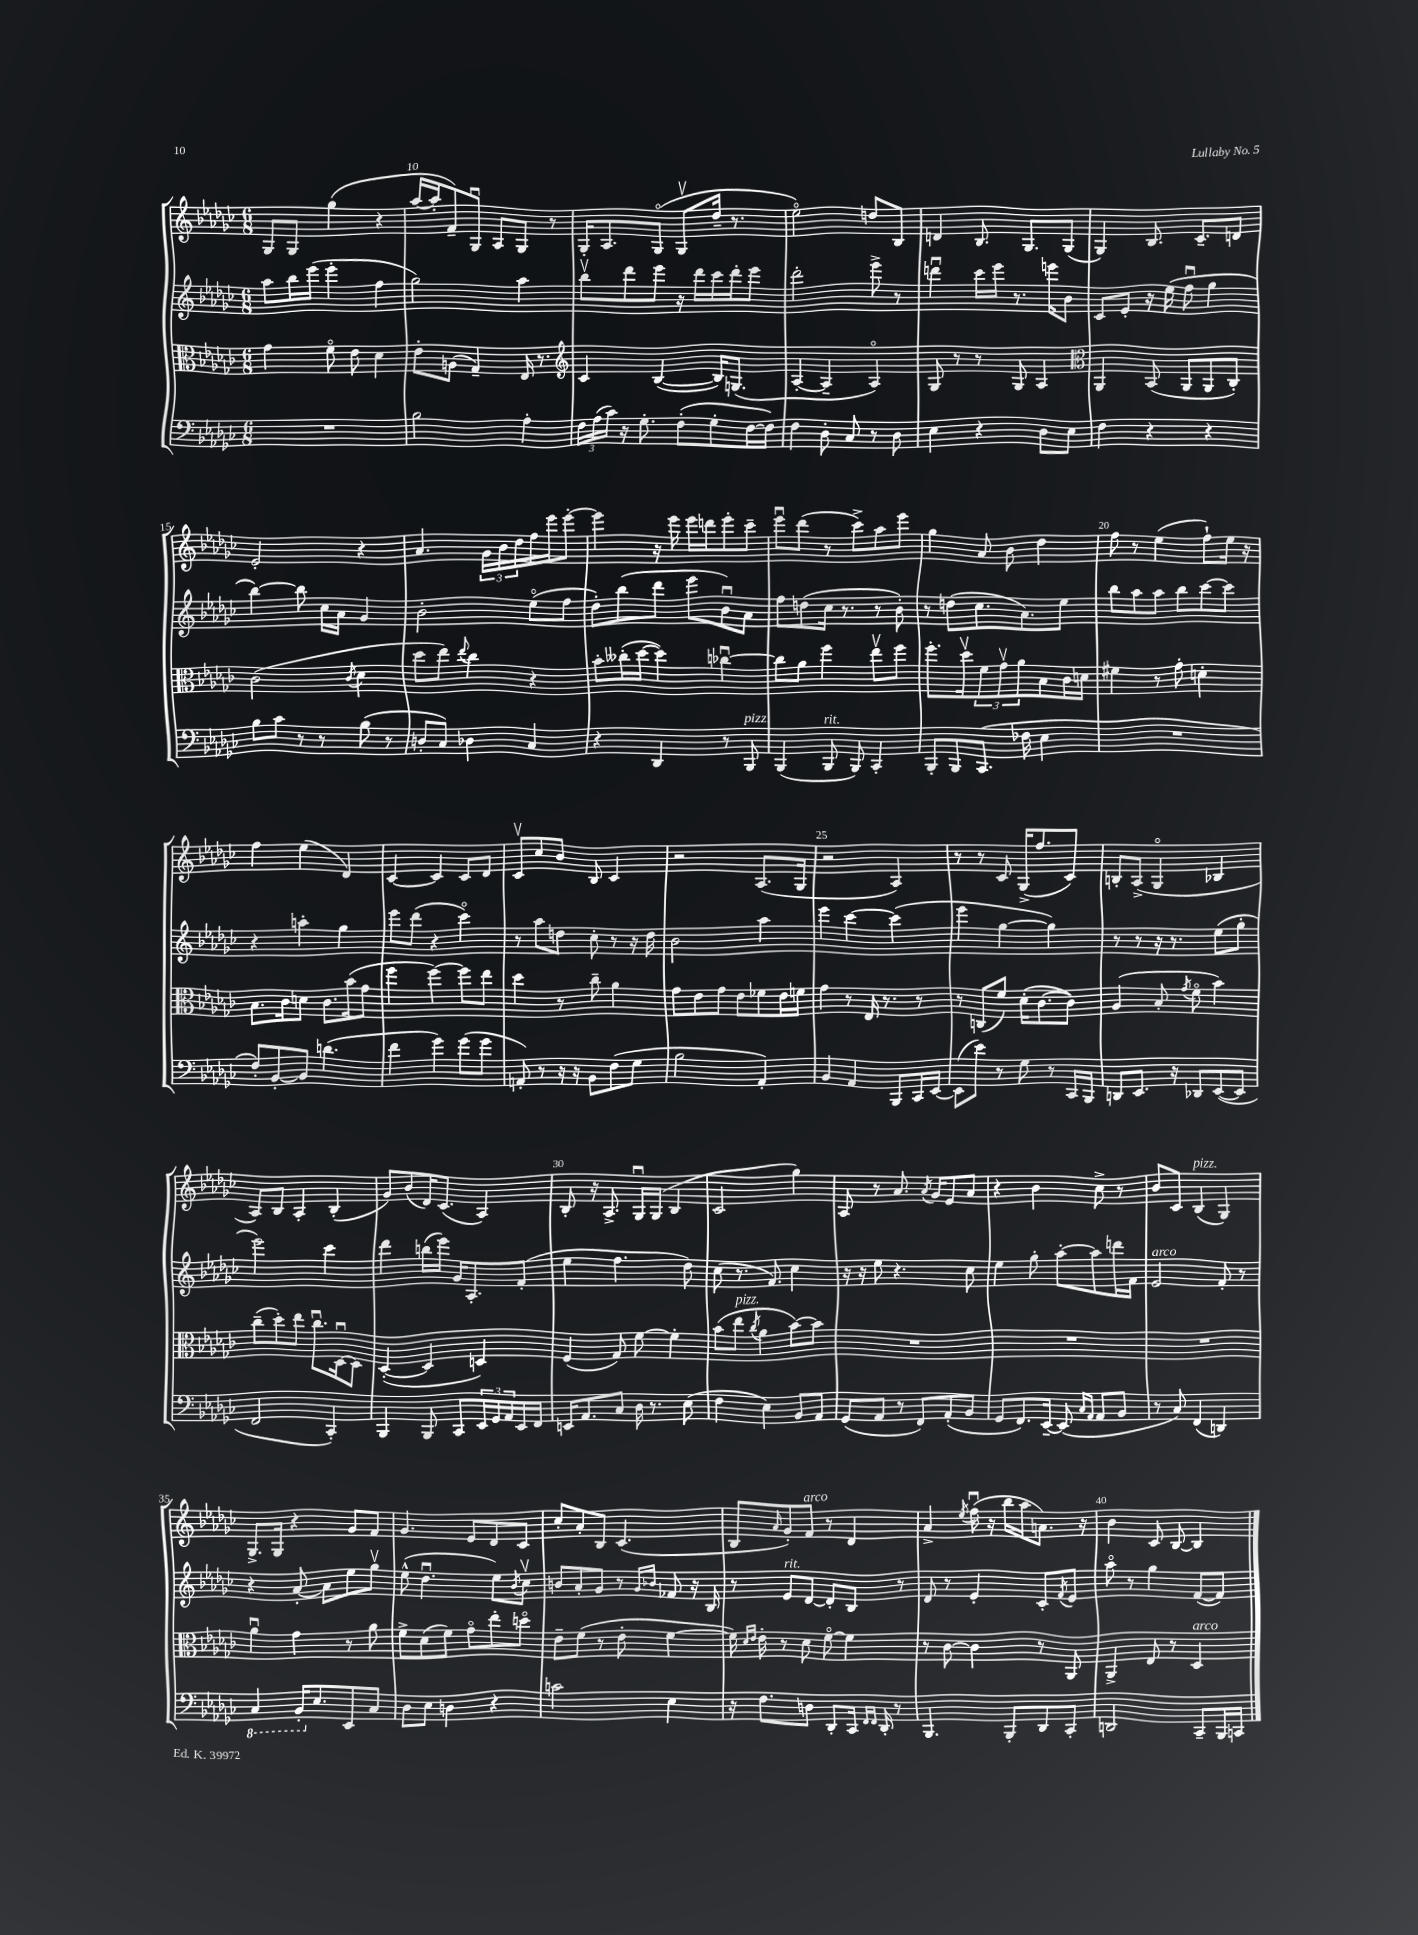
<<
\new StaffGroup <<
\new Staff = "s0" {
    \clef treble \key ges \major \numericTimeSignature \time 6/8
    ges8 ges8 ges''4( r4 |
    aes''16~ aes''16-. f'8--) ges8\downbow aes8 ges8 r8 |
    ges16-. aes8. ges8\flageolet( ges8\upbow des''16-- r8. |
    ees''2\flageolet) d''8 bes8 |
    d'4 bes8. ges8. ges8( |
    ges4) bes8. ces'8.-- d'8 |
    ees'2-. r4 |
    aes'4. \tuplet 3/2 { ges'16 bes'16 des''16 } f''16 ees'''16 ees'''8~-. |
    ees'''4 r16 ees'''16 ees'''16 d'''16 ees'''8-. ces'''8-- |
    ees'''8\downbow des'''8( r8 ces'''8->) aes''8 ees'''8 |
    ges''4 aes'8 bes'8 des''4 |
    f''8 r8 ees''4( f''8-!) ees''16 r16 |
    f''4 ees''4( des'4) |
    ces'4~ ces'4 ces'8 des'8 |
    ces'8\upbow ces''8 bes'8 bes8 ces'4 |
    r2 aes8.( ges16 |
    r2 aes4) |
    r8 r8 ces'8 ges16->( f''8. ces'8) |
    b8-. aes8->( ges4\flageolet bes4 |
    aes8) bes8 aes4-. bes4-.( |
    ges'8) bes'8( des'16) ces'8.( aes4) |
    bes8-. r16 aes8.-> ges16\downbow ges16( bes4 |
    ces'2 ges''4) |
    aes8 r8 aes'8. \acciaccatura { aes'8 } ges'16 ees'8 aes'8 |
    r4 bes'4 ces''8-> r8 |
    bes'8 ces'8 bes4^\markup { \italic "pizz." }( ges4) |
    ges8.-> ges16 r4 ges'8 f'8 |
    ges'4. ees'8 des'8 ces'8 |
    ces''8-. aes'8-. bes8 ces'4.( |
    bes8 \grace { aes'16 } ges'8-.) f'8^\markup { \italic "arco" } r8 des'4 |
    aes'4-> \acciaccatura { ees''8 } f''16\downbow( r16 bes''16 aes''16 a'8.) r16 |
    bes'4 ces'8 bes8~ bes4 \bar "|." |
}
\new Staff = "s1" {
    \clef treble \key ges \major \numericTimeSignature \time 6/8
    aes''8 bes''16 ees'''16( ees'''4-. f''4 |
    ges''2) aes''4 |
    bes''8\upbow des'''8 ees'''8 r16 des'''16 ces'''16 des'''16-. ees'''8 |
    des'''2-. ees'''8-> r8 |
    d'''4\downbow ces'''16 ees'''16 r8. e'''16 bes'8 |
    ces'8 ees'8-. r16 ees''16( f''8\downbow ges''4 |
    bes''4~) bes''8 ces''16 aes'16 ges'4 |
    bes'2-. ees''8\flageolet( f''8 |
    des''8-.) bes''8( des'''8 ees'''8 bes'8\downbow) aes'8 |
    f''8 d''8( ces''16 r8. r8 bes'8-.) |
    r8 d''8( ces''8. aes'8.) ees''8 |
    bes''8 aes''8 aes''8 bes''8 ces'''8~ ces'''8 |
    r4 a''4-. ges''4 |
    ees'''8 des'''8( r4 ces'''4\flageolet) |
    r8 aes''8 d''8 ces''8-. r8 r16 d''16 |
    bes'2 aes''4 |
    ees'''4 ces'''4~ ces'''4( |
    ees'''4 ges''4~ ges''4) |
    r8 r8 r16 r8. ees''8( ges''8-. |
    ees'''2) ces'''4 |
    des'''4 b''16( ees'''16) ges'16 aes8.-. f'8-.( |
    ees''4 f''4. des''8) |
    ces''8( r8. f'8.) ces''4 |
    r16 r16 ees''8 r4. ces''8 |
    ees''4 ges''8-. aes''8~-. aes''8 d'''16 f'16 |
    ees'2^\markup { \italic "arco" } f'8-. r8 |
    r4 aes'8~-. aes'8 ees''8 ges''8\upbow |
    ees''8-^( des''4.\downbow ees''8) \acciaccatura { bes'8 } ces''8\upbow |
    b'8 aes'8-. ges'8 r8 \grace { ges'16 bes'16 } fes'8 r16 bes16 |
    r8 ees'8^\markup { \italic "rit." } des'8~ des'8-. bes8 r8 |
    des'8 r8 ees'4-. ces'8-. \acciaccatura { f'8 } ees'8 |
    aes''8\flageolet r8 ges''4 f'8~( f'8) \bar "|." |
}
\new Staff = "s2" {
    \clef alto \key ges \major \numericTimeSignature \time 6/8
    ges'4 f'8\flageolet ees'8 des'4 |
    ees'8-. a8( ges4--) ees16 r8. |
    \clef treble ces'4 bes4~( bes16) g8.( |
    aes4~-. aes4-- aes4\flageolet) |
    ges8 r8 r8 ges8 aes4 |
    \clef alto aes,4 bes,8( aes,8 aes,8 ces8-.) |
    ces'2( \acciaccatura { ces'8 } des'4 |
    des''8 ees''8) \appoggiatura { ees''8 } ces''4 r4 |
    bes'8-. ceses''16-.( des''16~ des''4) ces''4~\downbow |
    ces''8 aes'8 f''4 ees''8\upbow f''8 |
    f''8.-. des''16\upbow \tuplet 3/2 { f'8 ges'8\upbow aes'8 } bes8 ces'16 d'16 |
    fis'4 r8 ges'8-. d'4-. |
    bes8. ces'16 d'8 ces'8. bes'16( ges'8 |
    f''4 f''4~) f''8 ees''8 |
    des''4 r8 ces''8-- aes'4 |
    ges'8 ees'8 ges'8 ees'8 fes'8 ees'16 f'16 |
    ges'4 r8 ees16 r8. r8 |
    r8 c8( f'8) des'16-.( ces'8.~ ces'8) |
    aes4( bes8-. \acciaccatura { ges'8 } f'8\flageolet bes'4) |
    ces''8--( des''8-.) ees''8 ces''8.\downbow des16~\downbow des8 |
    des4~-.( des4 d4) |
    f4( ges8) f'8~ f'4-. |
    bes'8( ees''8^\markup { \italic "pizz." } \acciaccatura { ces''8 } aes'4 bes'8~) bes'8 |
    R2. |
    R2. |
    R2. |
    aes'4\downbow ges'4 r8 aes'8 |
    f'8-> des'8( f'8) ges'8\flageolet ees''8-. d''8\flageolet |
    ees'8-- f'8( r8 ees'8-. f'4~ |
    f'16) \grace { des'16 ees'16 } ees'16-. r8 des'8 f'8~\flageolet f'4 |
    r8 ces'8~ ces'4 r8 aes,8 |
    aes,4-> ees8 r8 des4^\markup { \italic "arco" } \bar "|." |
}
\new Staff = "s3" {
    \clef bass \key ges \major \numericTimeSignature \time 6/8
    R2. |
    bes2 aes4-. |
    \tuplet 3/2 { f16 aes16( ces'16) } r16 ges8.-. f8-.( ges8-. f16~ f16) |
    f4 des8-. ces8 r8 des8 |
    ees4 r4 des8 ees8 |
    f4 r4 r4 |
    bes8 ces'8 r8 r8 bes8( r8 |
    d8-. ces8) des4 ces4 |
    r4 des,4 r8 bes,,8^\markup { \italic "pizz." } |
    bes,,4( bes,,8^\markup { \italic "rit." } bes,,8) ces,4-. |
    bes,,8-. bes,,8 ces,8.( fes16 ees4 |
    R2. |
    f8-.) bes,8~-. bes,8 d'4.( |
    f'4 ges'4) ges'8( ges'8 |
    a,8-.) r8 r16 r16 bes,8 f8( ges8 |
    bes2 aes,4-.) |
    bes,4 aes,4 bes,,8 ces,16 ees,16~ |
    ees,8( ees'8) r8 ges8 r8 ces,16 bes,,16 |
    d,8 ees,8. r16 des,8 ees,8~( ees,8 |
    f,2 ces,4-.) |
    bes,,4 bes,,8 ces,8 \tuplet 3/2 { ees,16 ges,16 aes,16 } ees,16 f,16 |
    e,16 aes,8. ces8 des16 r8. ees8( |
    f4 ees4) bes,8 aes,8 |
    ges,8( aes,8 r8 f,8) aes,8-.( bes,8 |
    ges,8 f,8.) ees,16~-- ees,8( \grace { ces16 aes,16 } aes,8 bes,8 |
    r8 ces8) f,4( d,4) |
    \ottava #-1 ces,4 bes,,16-. \ottava #0 ees8. ees,8 ces8 |
    des8 ees8 d4 r4 |
    c'2 ees4 |
    r16 f8. d8 des,8-. ces,16 \grace { f,16 f,16 } des,16-. r8 |
    bes,,4. bes,,8-. des,8 ces,8-. |
    d,2 ces,8-- bes,,16 c,16 \bar "|." |
}
>>
>>
\layout { \context { \Score currentBarNumber = #9 \override BarNumber.break-visibility = ##(#f #t #t) barNumberVisibility = #(every-nth-bar-number-visible 5) } }
